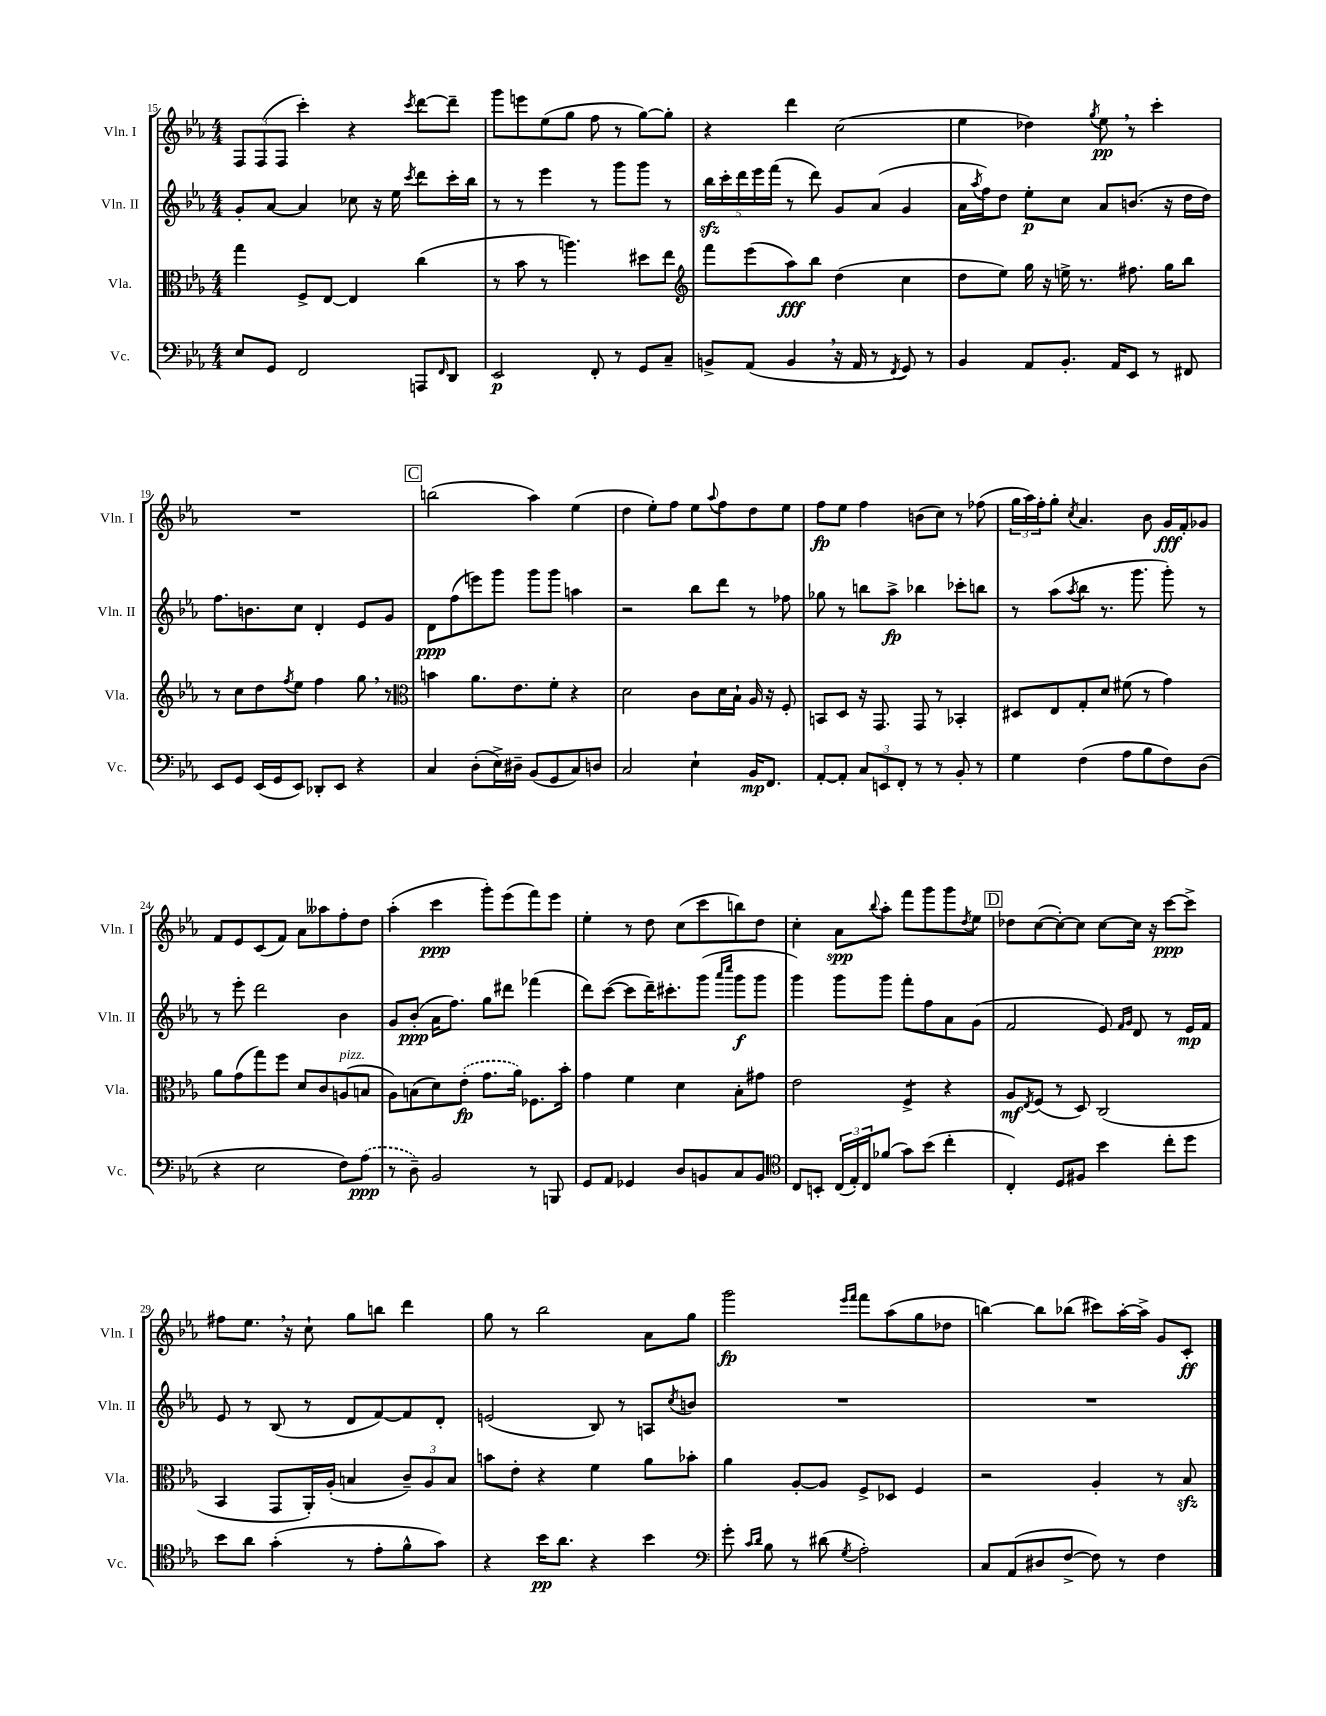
<<
\new StaffGroup <<
\new Staff = "s0" \with { instrumentName = "Vln. I" shortInstrumentName = "Vln. I" } {
    \clef treble \key ees \major \numericTimeSignature \time 4/4
    \tuplet 3/2 { f8 f8( f8 } c'''4-.) r4 \acciaccatura { c'''8 } d'''8~ d'''8-- |
    g'''8 e'''8 ees''8( g''8 f''8 r8 g''8~) g''8-. |
    r4 d'''4 c''2( |
    ees''4 des''4) \acciaccatura { g''8 } ees''8\pp \breathe r8 c'''4-. |
    R1 |
    \mark \markup { \box "C" } b''2( aes''4) ees''4( |
    d''4 ees''8-.) f''8 ees''8 \appoggiatura { aes''8 } f''8 d''8 ees''8 |
    f''8\fp ees''8 f''4 b'8( c''8) r8 fes''8( |
    \tuplet 3/2 { g''16 aes''16) f''16-. } g''8-. \acciaccatura { c''8 } aes'4. bes'8 g'16\fff f'16-. ges'8 |
    f'8 ees'8 c'8( f'8) aes'8 aeses''8 f''8-. d''8 |
    aes''4-.( c'''4\ppp g'''8-.) ees'''8( f'''8) ees'''8 |
    ees''4-. r8 d''8 c''8( c'''8 b''8) d''8 |
    c''4-. aes'8\spp \appoggiatura { bes''8 } aes''8-. f'''8 g'''8 g'''8 \acciaccatura { d''8 } ees''8 |
    \mark \markup { \box "D" } des''8 c''8~( c''8~-.) c''8 c''8~ c''16 r16 c'''8~\ppp c'''8-> |
    fis''8 ees''8. \breathe r16 c''8-! g''8 b''8 d'''4 |
    g''8 r8 bes''2 aes'8 g''8 |
    g'''2\fp \grace { ees'''16 f'''16 } f'''8 aes''8( g''8 des''8 |
    b''4~) b''8 bes''8( cis'''8) aes''16~-. aes''16-> g'8 c'8-.\ff \bar "|." |
}
\new Staff = "s1" \with { instrumentName = "Vln. II" shortInstrumentName = "Vln. II" } {
    \clef treble \key ees \major \numericTimeSignature \time 4/4
    g'8-. aes'8~ aes'4 ces''8 r16 ees''16 \acciaccatura { c'''8 } d'''8 c'''16-. bes''16 |
    r8 r8 ees'''4 r8 g'''8 g'''8 r8 |
    \tuplet 5/4 { bes''16\sfz c'''16-. d'''16 ees'''16 f'''16( } r8 d'''8) g'8 aes'8( g'4 |
    aes'16 \acciaccatura { aes''8 } f''16) d''8 ees''8-.\p c''8 aes'8 b'8.( r16 d''16 d''16) |
    f''8. b'8. c''8 d'4-. ees'8 g'8 |
    \mark \markup { \box "C" } d'8\ppp f''8( e'''8) g'''8 g'''8 g'''8 a''4 |
    r2 bes''8 d'''8 r8 fes''8 |
    ges''8 r8 b''8 aes''8->\fp bes''4 ces'''8-. b''8 |
    r8 aes''8( \acciaccatura { aes''8 } bes''8 r8. g'''8. g'''8-.) r8 |
    r8 ees'''8-. d'''2 bes'4 |
    g'8 bes'8-.\ppp( aes'16 f''8.) g''8 dis'''8 fes'''4( |
    d'''8) c'''8~( c'''8 d'''16--) cis'''8.-. g'''8( \grace { aes'''16 c''''16 } g'''8\f g'''8 |
    g'''4) g'''8 g'''8 f'''8-. f''8 aes'8 g'8( |
    \mark \markup { \box "D" } f'2 ees'8) \grace { f'16 g'16 } d'8 r8 ees'16\mp f'16 |
    ees'8 r8 bes8( r8 d'8 f'8~) f'8 d'8-. |
    e'2( bes8) r8 a8 \acciaccatura { c''8 } b'8 |
    R1 |
    R1 \bar "|." |
}
\new Staff = "s2" \with { instrumentName = "Vla." shortInstrumentName = "Vla." } {
    \clef alto \key ees \major \numericTimeSignature \time 4/4
    g''4 f8-> ees8~ ees4 c''4( |
    r8 bes'8 r8 a''4.) dis''8 ees''8 |
    \clef treble f'''8 ees'''8( aes''8\fff) bes''8 d''4( c''4 |
    d''8 ees''8) g''16 r16 e''16-> r8. fis''8. g''16 bes''8 |
    r8 c''8 d''8 \acciaccatura { f''8 } ees''8 f''4 g''8 \breathe r8 |
    \mark \markup { \box "C" } \clef alto b'4 aes'8. ees'8. f'8-. r4 |
    d'2 c'8 d'16 bes16-! aes16 r16 f8-. |
    b,8 d8 r16 g,8. g,8 r8 bes,4-. |
    dis8 ees8 g8-. d'8 fis'8( r8 g'4) |
    aes'8 g'8( g''8) f''8 d'8 c'8 a8^\markup { \italic "pizz." }( b8 |
    aes8) b8( d'8) \once \slurDashed ees'8-.\fp( g'8. aes'16) fes8. bes'16-. |
    g'4 f'4 d'4 bes8-. gis'8 |
    ees'2 f4:8-> r4 |
    \mark \markup { \box "D" } aes8\mf \acciaccatura { ees8 } f8( r8 d8) c2( |
    bes,4 g,8 aes,16-.) aes16-.( b4 \tuplet 3/2 { c'8--) aes8 b8 } |
    b'8 ees'8-. r4 f'4 aes'8 bes'8-. |
    aes'4 aes8~-. aes8 f8-> des8 f4 |
    r2 aes4-. r8 bes8\sfz \bar "|." |
}
\new Staff = "s3" \with { instrumentName = "Vc." shortInstrumentName = "Vc." } {
    \clef bass \key ees \major \numericTimeSignature \time 4/4
    ees8 g,8 f,2 a,,8 \grace { f,16 } d,8 |
    ees,2\p f,8-. r8 g,8 c8-- |
    b,8-> aes,8( b,4 \breathe r16 aes,16 r8 \acciaccatura { f,8 } g,8) r8 |
    bes,4 aes,8 bes,8.-. aes,16 ees,8 r8 fis,8 |
    ees,8 g,8 ees,16( g,16 ees,8) des,8-. ees,8 r4 |
    \mark \markup { \box "C" } c4 d8-.( ees16->) dis16-- bes,8( g,8 c8) d8 |
    c2 ees4-! bes,16\mp f,8. |
    aes,8~-. aes,8-. \tuplet 3/2 { c8 e,8 f,8-. } r8 r8 bes,8-. r8 |
    g4 f4( aes8 bes8 f8) d8( |
    r4 ees2 f8) \once \slurDashed aes8\ppp( |
    r8 d8--) bes,2 r8 b,,8 |
    g,8 aes,8 ges,4 d8 b,8 c8 b,8 |
    \clef tenor c8 b,8-. \tuplet 3/2 { c16( ees16-.) c16 } fes'8( g'8) bes'8( c''4-. |
    \mark \markup { \box "D" } c4-.) d8 fis8 bes'4 c''8-. d''8 |
    bes'8 aes'8 g'4-.( r8 ees'8-. f'8-^ g'8) |
    r4 bes'16\pp aes'8. r4 bes'4 |
    \clef bass g'8-. \grace { c'16 d'16 } bes8 r8 dis'8( \acciaccatura { g8 } aes2-.) |
    c8 aes,8( dis8 f8~-> f8) r8 f4 \bar "|." |
}
>>
>>
\layout { \context { \Score currentBarNumber = #15 } }
